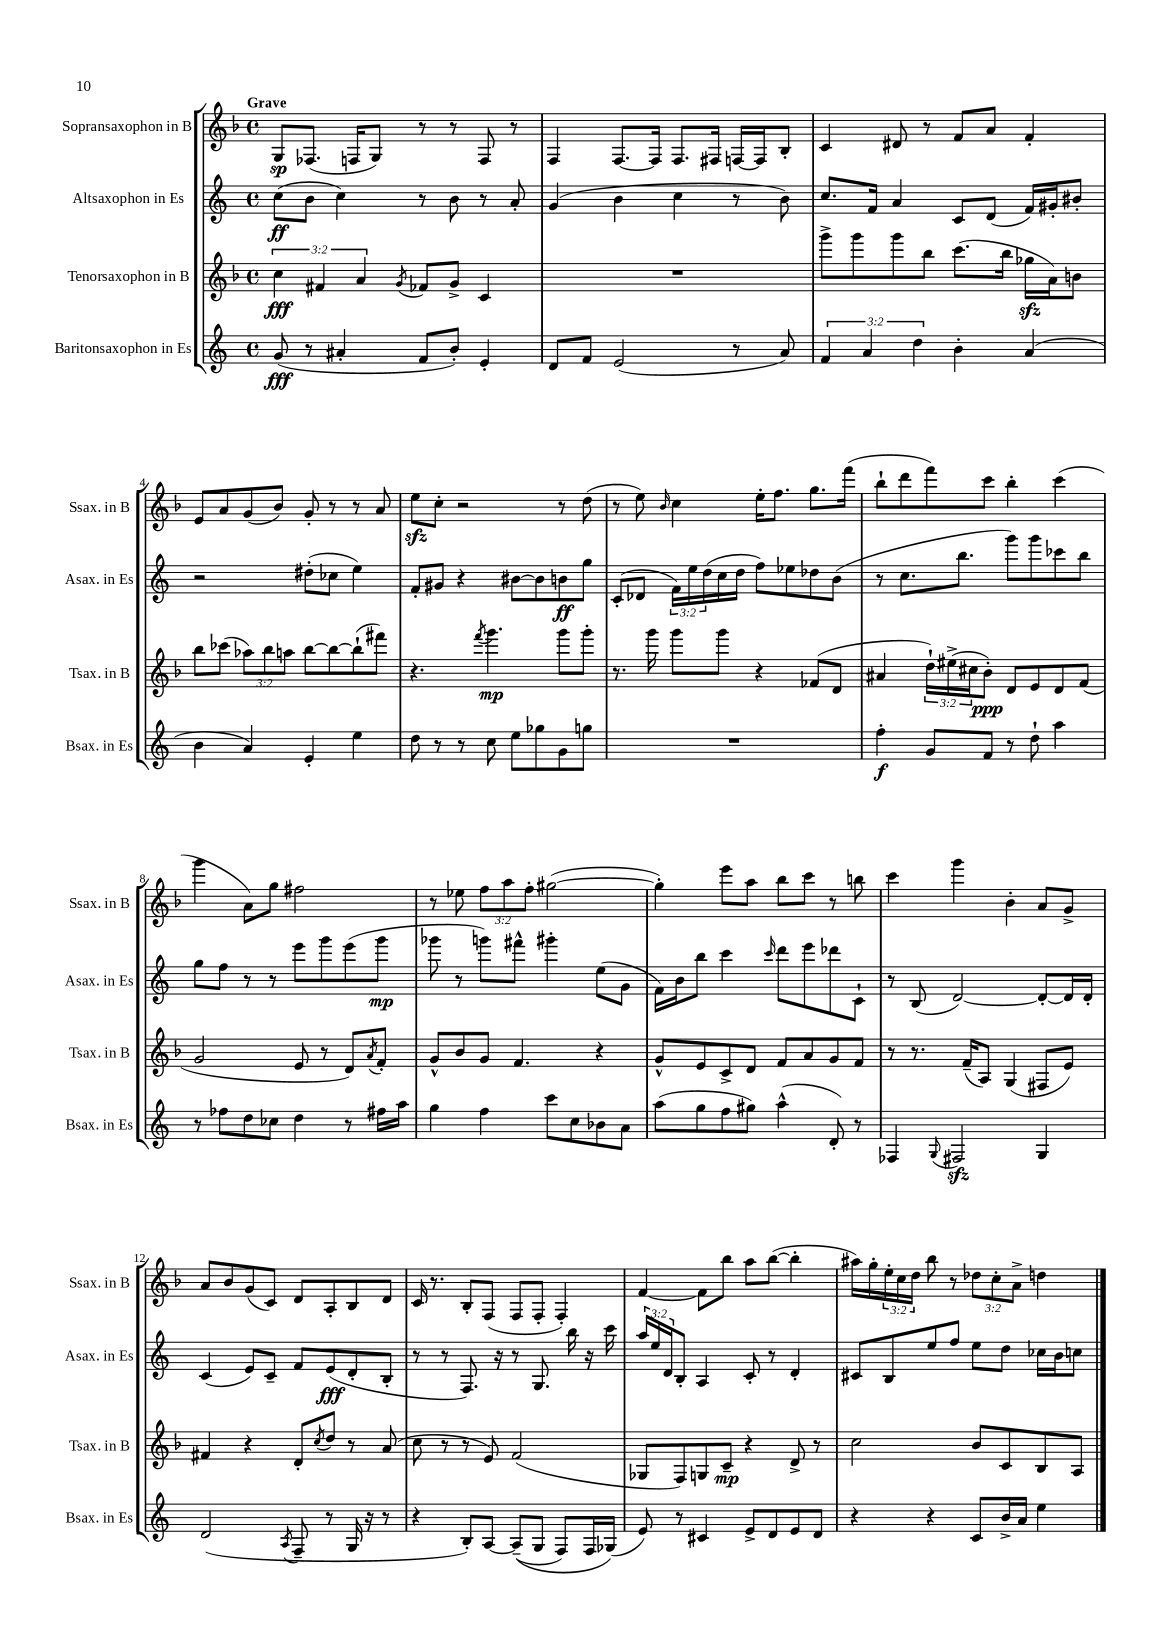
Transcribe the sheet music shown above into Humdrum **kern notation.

**kern	**kern	**kern	**kern
*staff4	*staff3	*staff2	*staff1
*clefG2	*clefG2	*clefG2	*clefG2
*k[]	*k[b-]	*k[]	*k[b-]
*M4/4	*M4/4	*M4/4	*M4/4
*met(c)	*met(c)	*met(c)	*met(c)
(8g/	6cc\	(8cc\L	8G/L
8r	.	8b\J	(8.F-/J
.	6f#/	.	.
4a#'/	.	4cc\)	.
.	.	.	16F/LK
.	6a/	.	.
.	.	.	8G/J)
.	8qg/	.	.
8f/L	8f-/L	8r	8r
8b'/J)	8g^/J	8b\	8r
4e'/	4c/	8r	8F/
.	.	8a'/	8r
=	=	=	=
8d/L	1r	(4g/	4F/
8f/J	.	.	.
(2e/	.	4b\	[8.F/L
.	.	.	16F/]Jk
.	.	4cc\	8.F/L
.	.	.	16F#/Jk
8r	.	8r	[16F/LL
.	.	.	16F/]J
8a/)	.	8b\)	8B-'/J
=	=	=	=
6f/	8ggg^\L	8.cc/L	4c/
.	8ggg\	.	.
6a/	.	.	.
.	.	16f/Jk	.
.	8ggg\	4a/	8d#/
6dd\	.	.	.
.	8bb-\J	.	8r
4b'\	(8.ccc\L	8c/L	8f/L
.	.	(8d/J	8a/J
.	16bb-\Jk	.	.
(4a/	16gg-\LL	16f/LL)	4f'/
.	16a\J)	16g#'/J	.
.	8b\J	8b#'/J	.
=	=	=	=
4b\	8bb-\L	2r	8e/L
.	(8ccc-\J	.	8a/
4a/)	12aa-\L)	.	(8g/
.	12bb-\	.	.
.	.	.	8b-/J)
.	12aa\J	.	.
4e'/	[8bb-\L	(8dd#'\L	8g'/
.	8bb-\_	8cc-\J	8r
4ee\	(8bb-`\]	4ee\)	8r
.	8fff#\J)	.	8a/
=	=	=	=
8dd\	4.r	8f'/L	8ee\L
8r	.	8g#/J	8cc'\J
8r	.	4r	2r
.	8qfff/	.	.
8cc\	4.ggg\	.	.
8ee\L	.	[8b#\L	.
8gg-\	.	8b#\]	.
8g\	8ggg\L	8b\	8r
8gg\J	8ggg'\J	8gg\J	(8dd\
=	=	=	=
1r	8.r	(8c'/L	8r
.	.	8d-/J	8ee\)
.	16ggg\	.	.
.	.	.	16qqb-/
.	8ggg\L	24f\LL)	4cc\
.	.	24ee\	.
.	.	(24dd\	.
.	8ggg\J	16cc\	.
.	.	16dd\JJ	.
.	4r	8ff\L)	16ee'\LK
.	.	.	8.ff\J
.	.	8ee-\	.
.	(8f-/L	8dd-\	8.gg\L
.	8d/J	(8b\J	.
.	.	.	(16fff\Jk
=	=	=	=
4ff'\	4a#/	8r	8bb-`\L
.	.	8.cc\L	8ddd\
8g/L	24dd`\LL)	.	8fff\)
.	(24ee#^\	.	.
.	.	8.bb\J	.
.	24cc#\J	.	.
8f/J	8b-'\J)	.	8ccc\J
8r	8d/L	8ggg\L)	4bb-'\
8dd`\	8e/	8ggg\	.
4aa\	8d/	8ccc-\	(4ccc\
.	(8f/J	8bb\J	.
=	=	=	=
8r	2g/	8gg\L	4ggg\
8ff-\L	.	8ff\J	.
8dd\	.	8r	8a\L)
8cc-\J	.	8r	8gg\J
4dd\	8e/	8eee\L	2ff#\
.	8r	8ggg\	.
8r	8d/L)	(8eee\	.
.	8qa/	.	.
16ff#\LL	8f'/J	8ggg\J	.
16aa\JJ	.	.	.
=	=	=	=
4gg\	8g^^/L	8ggg-\	8r
.	8b-/	8r	8ee-\
4ff\	8g/J	8ggg\L)	12ff\L
.	.	.	12aa\
.	4.f/	8fff#^^\J	.
.	.	.	12ff'\J
8ccc\L	.	4ggg#'\	([2gg#\
8cc\	.	.	.
8b-\	4r	(8ee\L	.
8a\J	.	8g\J	.
=	=	=	=
(8aa\L	8g^^/L	16f\LL)	4gg#'\])
.	.	16b\J	.
8gg\	8e/	8bb\J	.
8ff\	8c^/	4ccc\	8eee\L
8gg#\J)	8d/J	.	8aa\J
.	.	16qqccc/	.
(4aa^^\	8f/L	8ddd\L	8bb-\L
.	8a/	8eee\	8ccc\J
8d'/)	8g/	8ddd-\	8r
8r	8f/J	8c`\J	8bb\
=	=	=	=
4F-/	8r	8r	4ccc\
.	8.r	(8B/	.
8qqG/	.	.	.
2F#/	.	[2d/)	4ggg\
.	(16f~/LK	.	.
.	8A/J)	.	.
.	(4G/	.	4b-'\
4G/	8F#/L	8d'/_L	8a/L
.	8e/J)	16d/]L	8g^/J
.	.	16d'/JJ	.
=	=	=	=
(2d/	4f#/	(4c/	8a/L
.	.	.	8b-/
.	4r	8e/L)	(8g/
.	.	8c~/J	8c/J)
8qA/	.	.	.
8F~/	8d'/L	8f/L	8d/L
.	8qcc/	.	.
8r	8dd/J	(8e/	8A'/
16G/	8r	8d'/	8B-/
16r	.	.	.
8r	(8a/	8B'/J	8d/J
=	=	=	=
4r	8cc\	8r	16c/
.	.	.	8.r
.	8r	8r	.
8B'/L)	8r	8.F/)	8B-'/L
[8A/J	8e/)	.	(8F/J
.	.	16r	.
&((8A~/]L	(2f/	8r	8F/L
8G/J	.	8.G/	8F'/J
8F/L)	.	.	4F'/)
.	.	16bb\	.
16F/L	.	16r	.
(16G-/JJ&)	.	16ccc\	.
=	=	=	=
8e/)	8G-/L	24aa/LL	[4f/
.	.	24ee/	.
.	.	24d/J	.
8r	8F/)	8B'/J	.
4c#/	8G/	4A/	8f\]L
.	8c~/J	.	8bb-\J
8e^/L	4r	8c'/	8aa\L
8d/	.	8r	([8bb-\J
8e/	8d^/	4d'/	4bb-'\]
8d/J	8r	.	.
=	=	=	=
4r	2cc\	8c#/L	16aa#\LL)
.	.	.	16gg'\
.	.	8B/	24ee'\
.	.	.	24cc\
.	.	.	24dd\JJ
4r	.	8ee/	8bb-\
.	.	8ff/J	8r
8c/L	8b-/L	8ee\L	12dd-\L
.	.	.	12cc'\
16b^/L	8c/	8dd\J	.
.	.	.	12a^\J
16a/JJ	.	.	.
4ee\	8B-/	16cc-\LL	4dd\
.	.	16b\J	.
.	8A/J	8cc\J	.
==	==	==	==
*-	*-	*-	*-
